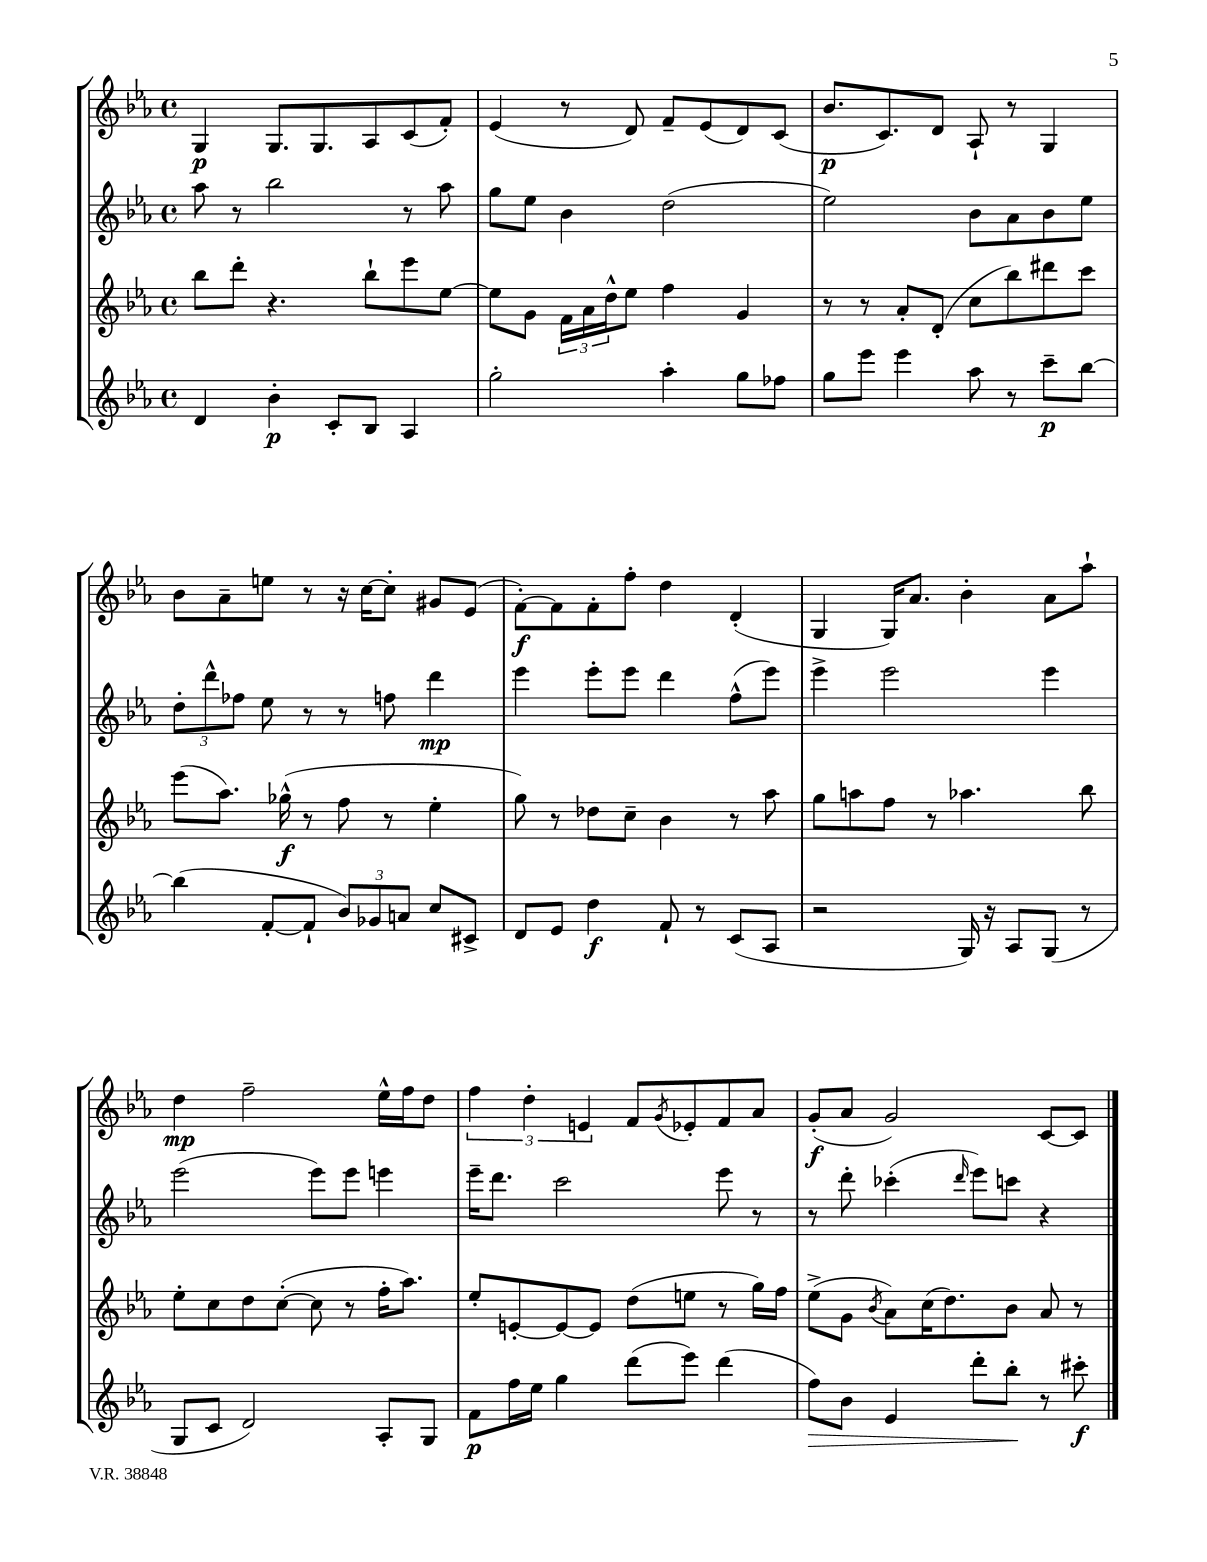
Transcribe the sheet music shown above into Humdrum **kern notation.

**kern	**dynam	**kern	**dynam	**kern	**dynam	**kern	**dynam
*part4	*part4	*part3	*part3	*part2	*part2	*part1	*part1
*staff4	*staff4	*staff3	*staff3	*staff2	*staff2	*staff1	*staff1
*clefG2	*	*clefG2	*	*clefG2	*	*clefG2	*
*k[b-e-a-]	*	*k[b-e-a-]	*	*k[b-e-a-]	*	*k[b-e-a-]	*
*M4/4	*	*M4/4	*	*M4/4	*	*M4/4	*
*met(c)	*	*met(c)	*	*met(c)	*	*met(c)	*
=6	=6	=6	=6	=6	=6	=6	=6
4d/	.	8bb-\L	.	8aa-\	.	4G/	p
.	.	8ddd'\J	.	8r	.	.	.
4b-'\	p	4.r	.	2bb-\	.	8.G/L	.
.	.	.	.	.	.	8.G/	.
8c'/L	.	.	.	.	.	.	.
8B-/J	.	8bb-`\L	.	.	.	8A-/	.
4A-/	.	8eee-\	.	8r	.	(8c/	.
.	.	[8ee-\J	.	8aa-\	.	8f'/J)	.
=7	=7	=7	=7	=7	=7	=7	=7
2gg'\	.	8ee-\L]	.	8gg\L	.	(4e-/	.
.	.	8g\J	.	8ee-\J	.	.	.
.	.	24f\LL	.	4b-\	.	8r	.
.	.	24a-\	.	.	.	.	.
.	.	24dd^^\J	.	.	.	.	.
.	.	8ee-\J	.	.	.	8d/)	.
4aa-'\	.	4ff\	.	(2dd\	.	8f~/L	.
.	.	.	.	.	.	(8e-/	.
8gg\L	.	4g/	.	.	.	8d/)	.
8ff-X\J	.	.	.	.	.	(8c/J	.
=8	=8	=8	=8	=8	=8	=8	=8
8gg\L	.	8r	.	2ee-\)	.	8.b-/L	p
8eee-\J	.	8r	.	.	.	.	.
.	.	.	.	.	.	8.c/)	.
4eee-\	.	8a-'/L	.	.	.	.	.
.	.	(8d'/J	.	.	.	8d/J	.
8aa-\	.	8cc\L	.	8b-\L	.	8A-`/	.
8r	.	8bb-\)	.	8a-\	.	8r	.
8ccc~\L	p	8ddd#X\	.	8b-\	.	4G/	.
[8bb-\J	.	8ccc\J	.	8ee-\J	.	.	.
!!LO:LB:g=z
=9	=9	=9	=9	=9	=9	=9	=9
(4bb-\]	.	(8eee-\L	.	12dd'\L	.	8b-\L	.
.	.	.	.	12ddd^^\	.	.	.
.	.	8.aa-\J)	.	.	.	8a-~\	.
.	.	.	.	12ff-X\J	.	.	.
[8f'/L	.	.	.	8ee-\	.	8een\J	.
.	.	(16gg-X^^\	f	.	.	.	.
8f`/J]	.	8r	.	8r	.	8r	.
12b-/L)	.	8ff\	.	8r	.	16r	.
.	.	.	.	.	.	[16cc\KL	.
12g-X/	.	.	.	.	.	.	.
.	.	8r	.	8ffn\	.	8cc'\J]	.
12an/J	.	.	.	.	.	.	.
8cc/L	.	4ee-'\	.	4ddd\	mp	8g#X/L	.
8c#X^/J	.	.	.	.	.	(8e-/J	.
=10	=10	=10	=10	=10	=10	=10	=10
8d/L	.	8gg\)	.	4eee-\	.	[8f'\L)	f
8e-/J	.	8r	.	.	.	8f\]	.
4dd\	f	8dd-X\L	.	8eee-'\L	.	8f'\	.
.	.	8cc~\J	.	8eee-\J	.	8ff'\J	.
8f`/	.	4b-\	.	4ddd\	.	4dd\	.
8r	.	.	.	.	.	.	.
(8c/L	.	8r	.	(8ff^^\L	.	(4d'/	.
8A-/J	.	8aa-\	.	8eee-\J)	.	.	.
=11	=11	=11	=11	=11	=11	=11	=11
2r	.	8gg\L	.	4eee-^\	.	4G/	.
.	.	8aan\	.	.	.	.	.
.	.	8ff\J	.	2eee-\	.	16G/KL)	.
.	.	.	.	.	.	8.a-/J	.
.	.	8r	.	.	.	.	.
16G/)	.	4.aa-X\	.	.	.	4b-'\	.
16r	.	.	.	.	.	.	.
8A-/L	.	.	.	.	.	.	.
(8G/J	.	.	.	4eee-\	.	8a-\L	.
8r	.	8bb-\	.	.	.	8aa-`\J	.
!!LO:LB:g=z
=12	=12	=12	=12	=12	=12	=12	=12
8G/L	.	8ee-'\L	.	(2eee-\	.	4dd\	mp
8c/J	.	8cc\	.	.	.	.	.
2d/)	.	8dd\	.	.	.	2ff~\	.
.	.	([8cc'\J	.	.	.	.	.
.	.	8cc\]	.	8eee-\L)	.	.	.
.	.	8r	.	8eee-\J	.	.	.
8A-'/L	.	16ff'\KL	.	4eeen\	.	16ee-^^\LL	.
.	.	8.aa-\J)	.	.	.	16ff\J	.
8G/J	.	.	.	.	.	8dd\J	.
=13	=13	=13	=13	=13	=13	=13	=13
8f\L	p	8ee-'/L	.	16eee-~\KL	.	6ff\	.
.	.	.	.	8.ddd\J	.	.	.
16ff\L	.	[8en'/	.	.	.	.	.
.	.	.	.	.	.	6dd'\	.
16ee-\JJ	.	.	.	.	.	.	.
4gg\	.	8e/_	.	2ccc\	.	.	.
.	.	.	.	.	.	6en/	.
.	.	8e/J]	.	.	.	.	.
(8ddd\L	.	(8dd\L	.	.	.	8f/L	.
.	.	.	.	.	.	8qg/	.
8eee-\J)	.	8een\J	.	.	.	8e-X'/	.
(4ddd\	.	8r	.	8eee-\	.	8f/	.
.	.	16gg\LL)	.	8r	.	8a-/J	.
.	.	16ff\JJ	.	.	.	.	.
=14	=14	=14	=14	=14	=14	=14	=14
!	!LO:HP:b	!	!	!	!	!	!
8ff\L)	>	(8ee-^\L	.	8r	.	(8g'/L	f
8b-\J	.	8g\J	.	8ddd'\	.	8a-/J	.
.	.	8qb-/	.	.	.	.	.
4e-/	.	8a-\L)	.	(4ccc-X'\	.	2g/)	.
.	.	(16cc\K	.	.	.	.	.
.	.	8.dd\)	.	.	.	.	.
.	.	.	.	16qqddd/	.	.	.
8ddd'\L	.	.	.	8eee-\L)	.	.	.
8bb-'\J	.	8b-\J	.	8cccn\J	.	.	.
8r	]	8a-/	.	4r	.	[8c/L	.
8ccc#X'\	f	8r	.	.	.	8c/J]	.
==	==	==	==	==	==	==	==
*-	*-	*-	*-	*-	*-	*-	*-
